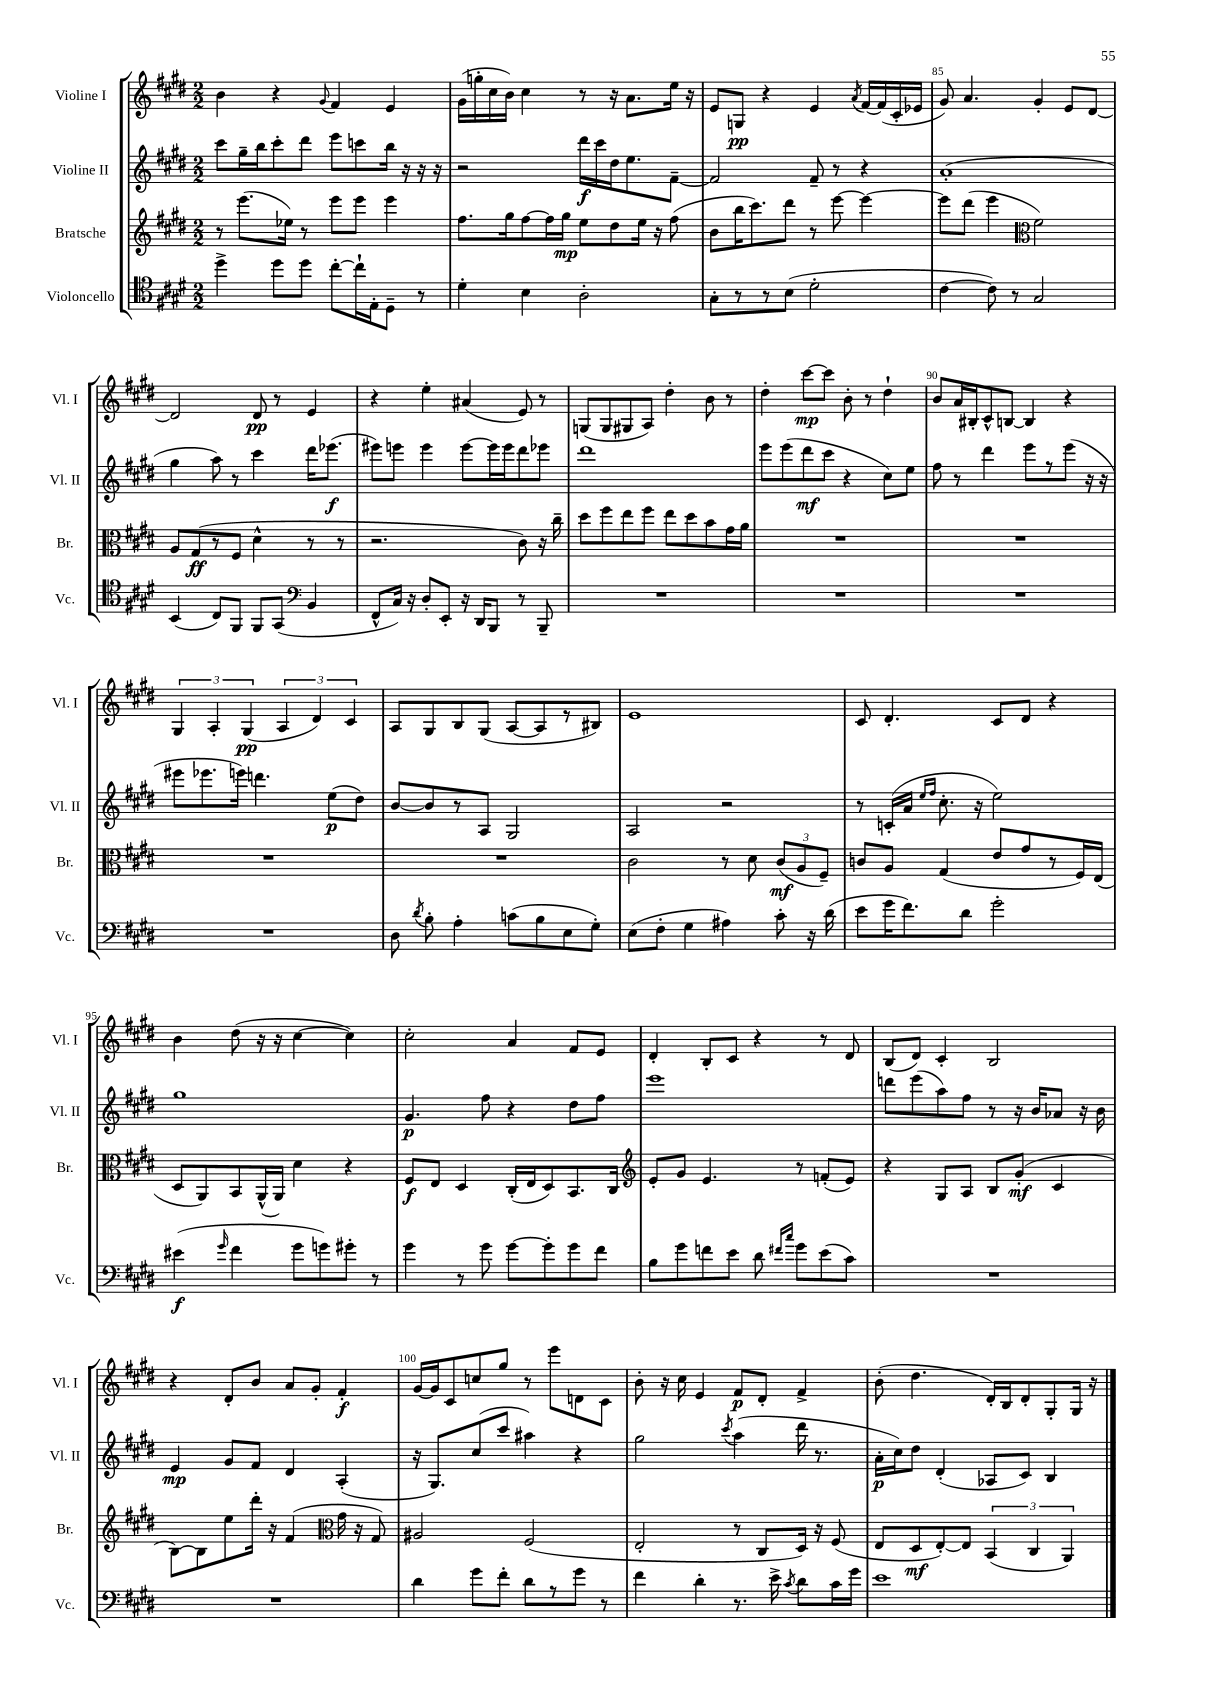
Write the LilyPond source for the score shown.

<<
\new StaffGroup <<
\new Staff = "s0" \with { instrumentName = "Violine I" shortInstrumentName = "Vl. I" } {
    \clef treble \key e \major \numericTimeSignature \time 2/2
    \autoBeamOff b'4 r4 \appoggiatura { gis'8 } fis'4 e'4 |
    gis'16[( g''16-. cis''16 b'16]) cis''4 r8 r16 a'8.[ e''16] r16 |
    e'8[ g8]\pp r4 e'4 \acciaccatura { a'8 } fis'16[~ fis'16( cis'16-. ees'16] |
    gis'8) a'4. gis'4-. e'8[ dis'8]~ |
    dis'2 dis'8\pp r8 e'4 |
    r4 e''4-. ais'4( e'8) r8 |
    g8[( g8 gis8 a8]) dis''4-. b'8 r8 |
    dis''4-. cis'''8[~\mp cis'''8] b'8-. r8 dis''4-! |
    b'8[ a'16 bis16-. cis'8-^ b8]~ b4 r4 |
    \tuplet 3/2 { gis4 a4-. gis4\pp( } \tuplet 3/2 { a4 dis'4) cis'4 } |
    a8[ gis8 b8 gis8]( a8[~ a8 r8 bis8]) |
    e'1 |
    cis'8 dis'4.-. cis'8[ dis'8] r4 |
    b'4 dis''8( r16 r16 cis''4~ cis''4) |
    cis''2-. a'4 fis'8[ e'8] |
    dis'4-. b8[-. cis'8] r4 r8 dis'8 |
    b8[( dis'8]) cis'4-. b2 |
    r4 dis'8[-. b'8] a'8[ gis'8]-. fis'4-.\f |
    gis'16[~ gis'16 cis'8 c''8 gis''8] r8 e'''8[ d'8 cis'8] |
    b'8-. r16 cis''16 e'4 fis'8[\p dis'8]-. fis'4-> |
    b'8-.( dis''4. dis'16[-.) b16 dis'8-. gis8-. gis16] r16 \bar "|." |
}
\new Staff = "s1" \with { instrumentName = "Violine II" shortInstrumentName = "Vl. II" } {
    \clef treble \key e \major \numericTimeSignature \time 2/2
    \autoBeamOff cis'''8[ gis''16-- b''16 cis'''8-. dis'''8] e'''8[ c'''8 b''16] r16 r16 r16 |
    r2 dis'''16[\f cis'''16 dis''16 e''8. fis'8]~-- |
    fis'2 fis'8-- r8 r4 |
    a'1-.( |
    gis''4 a''8) r8 cis'''4 dis'''16[ ees'''8.]\f( |
    eis'''8[) e'''8] e'''4 e'''8[~ e'''16 e'''16 dis'''8 ees'''8] |
    dis'''1 |
    e'''8[ e'''8( dis'''8\mf cis'''8] r4 cis''8[) e''8] |
    fis''8 r8 dis'''4 e'''8[ r8 e'''8]( r16 r16 |
    eis'''8[ ees'''8. e'''16]) d'''4. e''8[\p( dis''8]) |
    b'8[~ b'8 r8 a8] gis2 |
    a2 r2 |
    r8 c'16[-.( a'16] \grace { e''16[ fis''16] } cis''8.-. r16 e''2) |
    gis''1 |
    gis'4.\p fis''8 r4 dis''8[ fis''8] |
    e'''1 |
    d'''8[ e'''8( a''8) fis''8] r8 r16 b'16[ aes'8] r16 b'16 |
    e'4\mp gis'8[ fis'8] dis'4 a4-.( |
    r16 gis8.[) cis''8( cis'''8] ais''4) r4 |
    gis''2 \acciaccatura { cis'''8 } a''4( dis'''16 r8. |
    a'16[-.\p cis''16) dis''8] dis'4-.( aes8[ cis'8]) b4 \bar "|." |
}
\new Staff = "s2" \with { instrumentName = "Bratsche" shortInstrumentName = "Br." } {
    \clef treble \key e \major \numericTimeSignature \time 2/2
    \autoBeamOff r8 e'''8.[( ees''16]) r8 e'''8[ e'''8] e'''4 |
    fis''8.[ gis''16 fis''8~ fis''16 gis''16]\mp e''8[ dis''8 e''16] r16 fis''8( |
    b'8[ b''16 cis'''8.) dis'''8] r8 e'''8~ e'''4~ |
    e'''8[ dis'''8]( e'''4 \clef alto fis'2) |
    a8[ gis8\ff( r8 fis8] dis'4-^ r8 r8 |
    r2. cis'8) r16 cis''16-- |
    dis''8[ fis''8 e''8 fis''8] e''8[ dis''8 b'8 gis'16 a'16] |
    R1 |
    R1 |
    R1 |
    R1 |
    cis'2 r8 dis'8 \tuplet 3/2 { cis'8[\mf( a8 fis8]--) } |
    c'8[ a8] gis4( e'8[ gis'8 r8 fis16) e16]( |
    dis8[ a,8) b,8 a,16-^( a,16]) dis'4 r4 |
    fis8[\f e8] dis4 cis16[-.( e16 dis8) b,8. cis16] |
    \clef treble e'8[-. gis'8] e'4. r8 f'8[-.( e'8]) |
    r4 gis8[ a8] b8[ gis'8]-.\mf( cis'4 |
    b8[~) b8 e''8 dis'''16]-. r16 fis'4( \clef alto gis'16 r16 gis8) |
    ais2 fis2( |
    e2-. r8 cis8[ dis16]) r16 fis8( |
    e8[ dis8\mf e8~-.) e8] \tuplet 3/2 { b,4( cis4 a,4) } \bar "|." |
}
\new Staff = "s3" \with { instrumentName = "Violoncello" shortInstrumentName = "Vc." } {
    \clef tenor \key e \major \numericTimeSignature \time 2/2
    \autoBeamOff dis''4-> dis''8[ dis''8] cis''8[~-. cis''16-! e16-. dis8]-- r8 |
    dis'4-. b4 a2-. |
    gis8[-. r8 r8 b8]( dis'2-. |
    cis'4~ cis'8) r8 gis2 |
    b,4( cis8[) fis,8] fis,8[ gis,8]( \clef bass b,4 |
    fis,8[-^ cis16]) r16 dis8[-. e,8]-. r16 dis,16[ b,,8] r8 b,,8-- |
    R1 |
    R1 |
    R1 |
    R1 |
    dis8 \acciaccatura { dis'8 } b8-. a4-. c'8[( b8 e8 gis8]-.) |
    e8[( fis8]-. gis4 ais4) cis'8-. r16 dis'16( |
    e'8[ gis'16 fis'8.) dis'8] gis'2-. |
    eis'4\f( \grace { gis'16 } fis'4 gis'8[ g'8) gis'8]-. r8 |
    gis'4 r8 gis'8 gis'8[~ gis'8-. gis'8 fis'8] |
    b8[ gis'8 f'8 e'8] dis'8 \grace { fis'16[ cis''16] } gis'8[ e'8( cis'8]) |
    R1 |
    R1 |
    dis'4 gis'8[ fis'8]-. dis'8[ r8 gis'8] r8 |
    fis'4 dis'4-. r8. e'16-> \acciaccatura { cis'8 } dis'8[ cis'16 gis'16] |
    e'1 \bar "|." |
}
>>
>>
\layout { \context { \Score currentBarNumber = #82 \override BarNumber.break-visibility = ##(#f #t #t) barNumberVisibility = #(every-nth-bar-number-visible 5) } }
